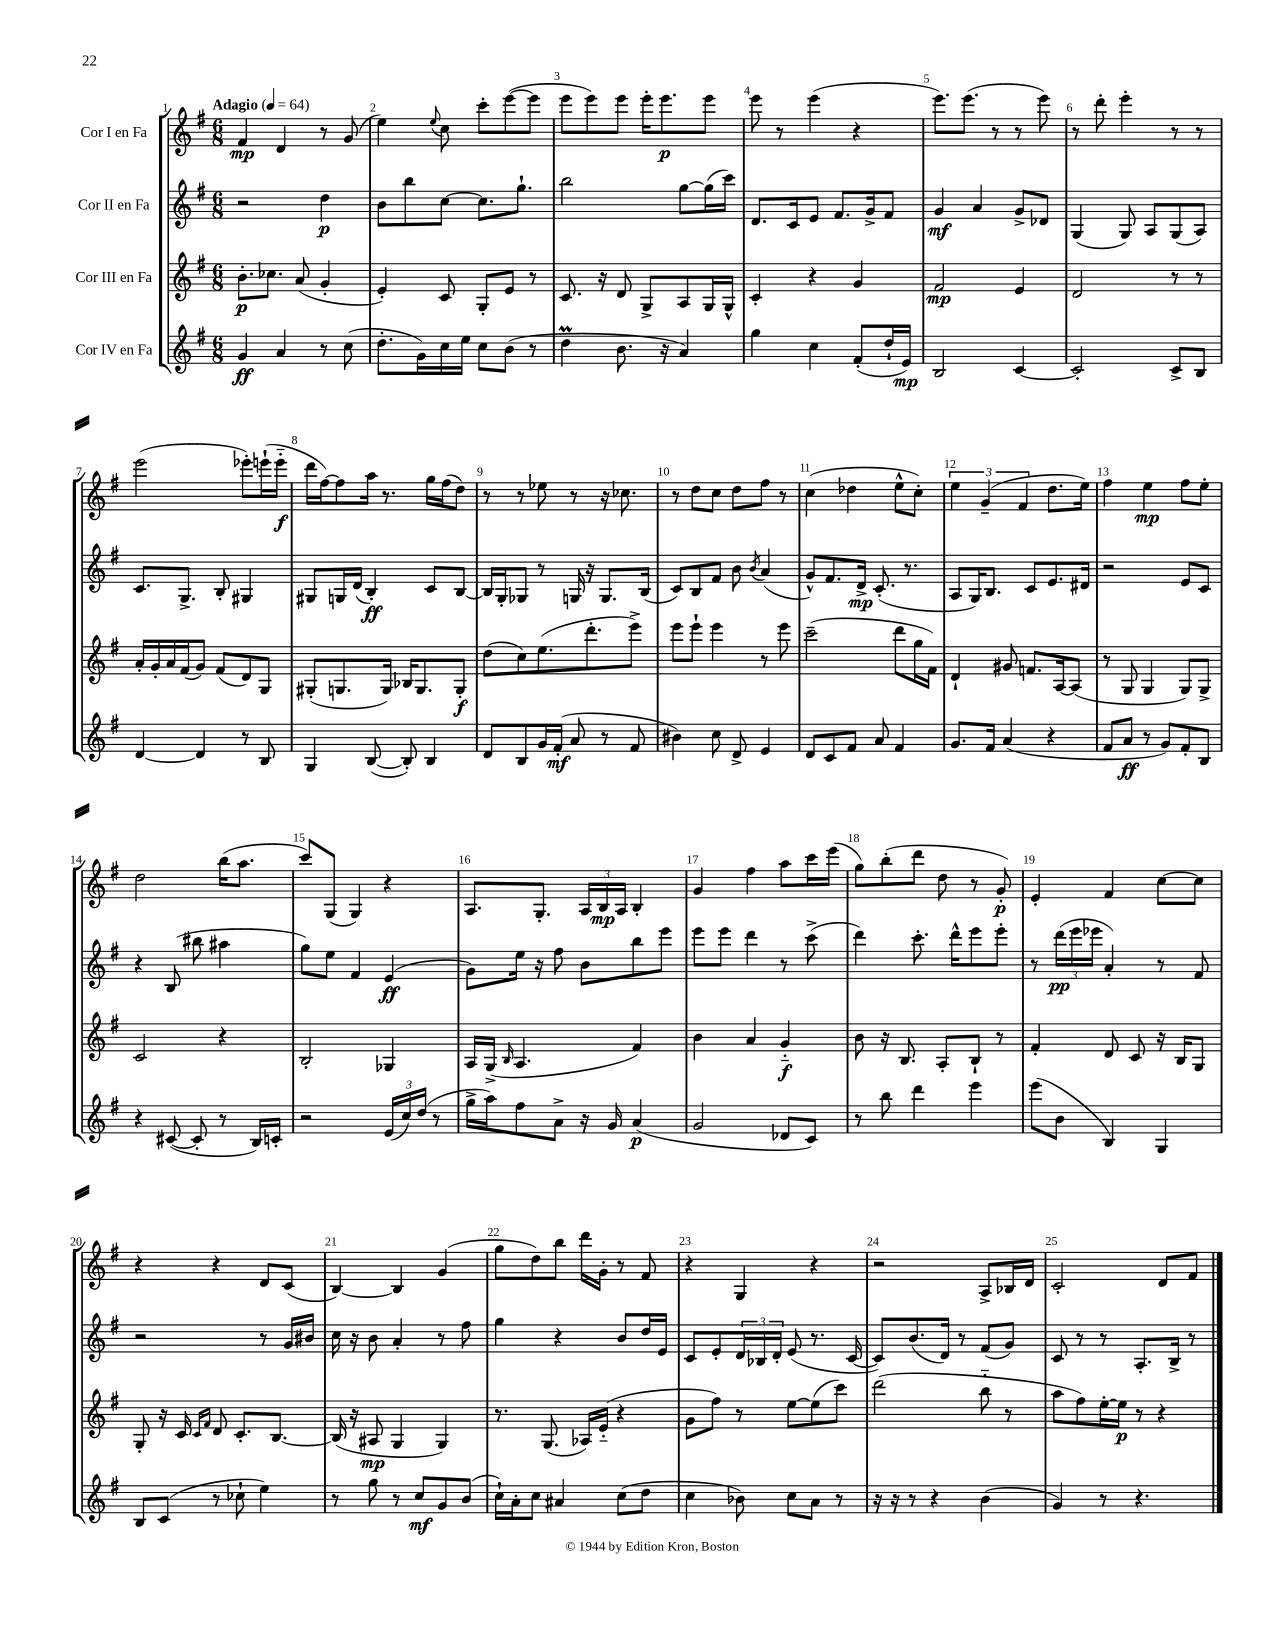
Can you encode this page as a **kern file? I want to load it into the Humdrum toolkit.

**kern	**dynam	**kern	**dynam	**kern	**dynam	**kern	**dynam
*part4	*part4	*part3	*part3	*part2	*part2	*part1	*part1
*staff4	*staff4	*staff3	*staff3	*staff2	*staff2	*staff1	*staff1
*I"Cor IV en Fa	*	*I"Cor III en Fa	*	*I"Cor II en Fa	*	*I"Cor I en Fa	*
*clefG2	*	*clefG2	*	*clefG2	*	*clefG2	*
*k[f#]	*	*k[f#]	*	*k[f#]	*	*k[f#]	*
*M6/8	*	*M6/8	*	*M6/8	*	*M6/8	*
*MM64	*	*MM64	*	*MM64	*	*MM64	*
=1	=1	=1	=1	=1	=1	=1	=1
!	!	!	!	!	!	!LO:TX:a:B:t=Adagio	!
4g/	ff	8.b'\L	p	2r	.	4f#/	mp
.	.	8.cc-X\J	.	.	.	.	.
4a/	.	.	.	.	.	4d/	.
.	.	(8a/	.	.	.	.	.
8r	.	4g'/	.	4dd\	p	8r	.
(8cc\	.	.	.	.	.	(8g/	.
=2	=2	=2	=2	=2	=2	=2	=2
8.dd'\L	.	4e'/)	.	8b\L	.	4ee\)	.
.	.	.	.	8bb\	.	.	.
16g\L)	.	.	.	.	.	.	.
.	.	.	.	.	.	8qqee/	.
16cc\	.	8c/	.	[8cc\J	.	8cc\	.
16ee\JJ	.	.	.	.	.	.	.
8cc\L	.	8G'/L	.	8.cc\L]	.	8ccc'\L	.
(8b\J	.	8e/J	.	.	.	([8eee\	.
.	.	.	.	8.gg`\J	.	.	.
8r	.	8r	.	.	.	8eee\J]	.
=3	=3	=3	=3	=3	=3	=3	=3
4ddM\	.	8.c/	.	2bb\	.	8eee\L	.
.	.	.	.	.	.	8eee\)	.
.	.	16r	.	.	.	.	.
8.b\	.	8d/	.	.	.	8eee\J	.
.	.	8G^/L	.	.	.	16eee'\KL	.
16r	.	.	.	.	.	8.eee\	p
4a/)	.	8A/	.	[8gg\L	.	.	.
.	.	16G/L	.	(16gg\L]	.	8eee\J	.
.	.	16G^^/JJ	.	16ccc\JJ)	.	.	.
=4	=4	=4	=4	=4	=4	=4	=4
4gg\	.	4c'/	.	8.d/L	.	8eee\	.
.	.	.	.	.	.	8r	.
.	.	.	.	16c/k	.	.	.
4cc\	.	4r	.	8e/J	.	(4eee\	.
.	.	.	.	8.f#/L	.	.	.
(8f#'/L	.	4g/	.	.	.	4r	.
.	.	.	.	16g^/k	.	.	.
16dd`/L	.	.	.	8f#/J	.	.	.
16e/JJ)	mp	.	.	.	.	.	.
=5	=5	=5	=5	=5	=5	=5	=5
2B/	.	2f#/	mp	4g/	mf	8.eee\L)	.
.	.	.	.	.	.	(8.eee\J	.
.	.	.	.	4a/	.	.	.
.	.	.	.	.	.	8r	.
[4c/	.	4e/	.	8g^/L	.	8r	.
.	.	.	.	8d-X/J	.	8eee\)	.
=6	=6	=6	=6	=6	=6	=6	=6
2c'/]	.	2d/	.	(4G/	.	8r	.
.	.	.	.	.	.	8ddd'\	.
.	.	.	.	8G/)	.	4eee'\	.
.	.	.	.	8A/L	.	.	.
8c^/L	.	8r	.	(8G/	.	8r	.
8B/J	.	8r	.	8A/J)	.	8r	.
!!LO:LB:g=z
=7	=7	=7	=7	=7	=7	=7	=7
[4d/	.	16a'/LL	.	8.c/L	.	(2eee\	.
.	.	16g'/	.	.	.	.	.
.	.	16a/	.	.	.	.	.
.	.	(16f#/J	.	8.G^/J	.	.	.
4d/]	.	8g/J)	.	.	.	.	.
.	.	(8f#/L	.	8B'/	.	.	.
8r	.	8d/)	.	4G#X/	.	8eee-X'\L)	.
8B/	.	8G/J	.	.	.	(16eeen`\L	.
.	.	.	.	.	.	16eee\JJ	f
=8	=8	=8	=8	=8	=8	=8	=8
4G/	.	(8G#X'/L	.	8G#X/L	.	16ddd\LL	.
.	.	.	.	.	.	[16ff#\J)	.
.	.	8.Gn/	.	16Gn/L	.	8ff#\]	.
.	.	.	.	(16d/JJ	.	.	.
([8B/	.	.	.	4B'/)	ff	16aa\Jk	.
.	.	16G/Jk)	.	.	.	8.r	.
8B'/])	.	16B-X/KL	.	.	.	.	.
.	.	8.G/	.	.	.	.	.
4B/	.	.	.	8c/L	.	16gg\LL	.
.	.	.	.	.	.	(16ff#\J	.
.	.	8G'/J	f	[8B/J	.	8dd\J)	.
=9	=9	=9	=9	=9	=9	=9	=9
8d/L	.	(8dd\L	.	16B/LL]	.	8r	.
.	.	.	.	16G'/J	.	.	.
8B/	.	8cc\)	.	8G-X/J	.	8r	.
16g/L	.	(8.ee\	.	8r	.	8ee-X\	.
(16f#'/JJ	mf	.	.	.	.	.	.
8a/	.	.	.	16Gn/	.	8r	.
.	.	8.ddd'\	.	16r	.	.	.
8r	.	.	.	8.G/L	.	16r	.
.	.	.	.	.	.	8.cc-X\	.
8f#/	.	8eee^\J)	.	.	.	.	.
.	.	.	.	(16B/Jk	.	.	.
=10	=10	=10	=10	=10	=10	=10	=10
4b#X\)	.	8eee\L	.	8c/L)	.	8r	.
.	.	8eee`\J	.	8B/	.	8dd\L	.
8cc\	.	4eee\	.	8f#/J	.	8cc\J	.
8d^/	.	.	.	8b\	.	8dd\L	.
.	.	.	.	8qb/	.	.	.
4e/	.	8r	.	(4a/	.	8ff#\J	.
.	.	8eee\	.	.	.	8r	.
=11	=11	=11	=11	=11	=11	=11	=11
8d/L	.	(2ccc~\	.	8g^^/L)	.	(4cc\	.
8c/	.	.	.	8.f#/	.	.	.
8f#/J	.	.	.	.	.	4dd-X\	.
.	.	.	.	16d^/Jk	mp	.	.
8a/	.	.	.	(8.c'/	.	.	.
4f#/	.	8ddd\L	.	.	.	8ee^^\L	.
.	.	.	.	8.r	.	.	.
.	.	16gg\L	.	.	.	8cc'\J)	.
.	.	16f#\JJ)	.	.	.	.	.
=12	=12	=12	=12	=12	=12	=12	=12
8.g/L	.	4d`/	.	8A/L	.	6ee\	.
.	.	.	.	16G/K)	.	.	.
.	.	.	.	.	.	(6g~/	.
16f#/Jk	.	.	.	8.B/J	.	.	.
(4a/	.	8g#X/	.	.	.	.	.
.	.	.	.	.	.	6f#/	.
.	.	8.fn/L	.	8c/L	.	.	.
4r	.	.	.	8.e/	.	8.dd\L	.
.	.	[16A/k	.	.	.	.	.
.	.	(8A/J]	.	.	.	.	.
.	.	.	.	16d#X/Jk	.	16ee\Jk)	.
=13	=13	=13	=13	=13	=13	=13	=13
8f#/L	.	8r	.	2r	.	4ff#\	.
8a/J	ff	8G/	.	.	.	.	.
8r	.	4G/	.	.	.	4ee\	mp
8g/L)	.	.	.	.	.	.	.
8f#'/	.	8G/L)	.	8e/L	.	8ff#\L	.
8B/J	.	8G^/J	.	8c/J	.	8ee'\J	.
!!LO:LB:g=z
=14	=14	=14	=14	=14	=14	=14	=14
4r	.	2c/	.	4r	.	2dd\	.
([8c#X/	.	.	.	(8B/	.	.	.
8c#'/]	.	.	.	8bb#X\	.	.	.
8r	.	4r	.	4aa#X\	.	(16bb\KL	.
.	.	.	.	.	.	8.aa\J	.
16B/LL)	.	.	.	.	.	.	.
16cn'/JJ	.	.	.	.	.	.	.
=15	=15	=15	=15	=15	=15	=15	=15
2r	.	2B'/	.	8gg\L)	.	8ccc/L)	.
.	.	.	.	8ee\J	.	(8G/J	.
.	.	.	.	4f#/	.	4G/)	.
(24e/LL	.	4G-X/	.	(4e/	ff	4r	.
24cc/)	.	.	.	.	.	.	.
(24dd/JJ	.	.	.	.	.	.	.
8r	.	.	.	.	.	.	.
=16	=16	=16	=16	=16	=16	=16	=16
16gg^\LL	.	16A/LL	.	8g\L)	.	8.A/L	.
16aa\J)	.	(16G^/JJ	.	.	.	.	.
.	.	16qqB/	.	.	.	.	.
8ff#\	.	4.A/	.	16ee\Jk	.	.	.
.	.	.	.	16r	.	8.G'/J	.
8a^\J	.	.	.	8ff#\	.	.	.
16r	.	.	.	8b\L	.	24A/LL	.
.	.	.	.	.	.	24B/	mp
16g/	.	.	.	.	.	.	.
.	.	.	.	.	.	24A/JJ	.
(4a/	p	4f#/)	.	8bb\	.	4B'/	.
.	.	.	.	8eee\J	.	.	.
=17	=17	=17	=17	=17	=17	=17	=17
2g/	.	4b\	.	8eee\L	.	4g/	.
.	.	.	.	8eee\J	.	.	.
.	.	4a/	.	4ddd\	.	4ff#\	.
8d-X/L	.	4g/	f	8r	.	8aa\L	.
8c/J)	.	.	.	(8ccc^\	.	16ccc\L	.
.	.	.	.	.	.	(16eee\JJ	.
=18	=18	=18	=18	=18	=18	=18	=18
8r	.	8b\	.	4ddd\)	.	8gg\L)	.
8bb\	.	16r	.	.	.	(8bb'\	.
.	.	8.B/	.	.	.	.	.
4ddd\	.	.	.	8.ccc'\	.	8ddd\J	.
.	.	8A'/L	.	.	.	8dd\	.
.	.	.	.	16ddd^^\KL	.	.	.
4eee\	.	8B`/J	.	8eee\	.	8r	.
.	.	8r	.	8eee'\J	.	8g'/)	p
=19	=19	=19	=19	=19	=19	=19	=19
(8eee\L	.	4f#'/	.	8r	.	4e'/	.
8b\J	.	.	.	(24ddd\LL	pp	.	.
.	.	.	.	24eee\	.	.	.
.	.	.	.	24eee-X\JJ	.	.	.
4B/)	.	8d/	.	4a'/)	.	4f#/	.
.	.	8c/	.	.	.	.	.
4G/	.	16r	.	8r	.	[8cc\L	.
.	.	16B/KL	.	.	.	.	.
.	.	8G/J	.	8f#/	.	8cc\J]	.
!!LO:LB:g=z
=20	=20	=20	=20	=20	=20	=20	=20
8B/L	.	8G'/	.	2r	.	4r	.
(8c/J	.	16r	.	.	.	.	.
.	.	16c/	.	.	.	.	.
.	.	16qqc/LL	.	.	.	.	.
.	.	16qqf#/JJ	.	.	.	.	.
8r	.	8d/	.	.	.	4r	.
8cc-X`\	.	8.c'/L	.	.	.	.	.
4ee\)	.	.	.	8r	.	8d/L	.
.	.	[8.B/J	.	.	.	.	.
.	.	.	.	16g/LL	.	(8c/J	.
.	.	.	.	16b#X/JJ	.	.	.
=21	=21	=21	=21	=21	=21	=21	=21
8r	.	(16B/]	.	16cc\	.	[4B/)	.
.	.	16r	.	16r	.	.	.
8gg\	.	8A#X/	mp	8b\	.	.	.
8r	.	4G/	.	4a'/	.	4B/]	.
8cc/L	mf	.	.	.	.	.	.
8g/	.	4G/)	.	8r	.	(4g/	.
(8b/J	.	.	.	8ff#\	.	.	.
=22	=22	=22	=22	=22	=22	=22	=22
16cc`\LL)	.	8.r	.	4gg\	.	8gg\L	.
16a'\J	.	.	.	.	.	.	.
8cc\J	.	.	.	.	.	8dd\)	.
.	.	(8.G/	.	.	.	.	.
4a#X/	.	.	.	4r	.	8bb\J	.
.	.	16A-X/LL)	.	.	.	16ddd\LL	.
.	.	(16e/JJ	.	.	.	16g'\JJ	.
(8cc\L	.	4r	.	8b/L	.	8r	.
8dd\J	.	.	.	16dd/L	.	8f#/	.
.	.	.	.	16e/JJ	.	.	.
=23	=23	=23	=23	=23	=23	=23	=23
4cc\	.	8g\L	.	8c/L	.	4r	.
.	.	8ff#\J)	.	8e'/	.	.	.
8b-X\)	.	8r	.	24d/L	.	4G/	.
.	.	.	.	24B-X/	.	.	.
.	.	.	.	24d'/JJ	.	.	.
8cc\L	.	[8ee\L	.	(8e/	.	.	.
8a\J	.	(8ee\]	.	8.r	.	4r	.
8r	.	8ccc\J)	.	.	.	.	.
.	.	.	.	[16c/	.	.	.
=24	=24	=24	=24	=24	=24	=24	=24
16r	.	(2ddd\	.	8c/L])	.	2r	.
16r	.	.	.	.	.	.	.
8r	.	.	.	(8.b/	.	.	.
4r	.	.	.	.	.	.	.
.	.	.	.	16d/Jk)	.	.	.
.	.	.	.	8r	.	.	.
(4b\	.	8bb\	.	(8f#/L	.	8A^/L	.
.	.	8r	.	8g/J)	.	16B-X/L	.
.	.	.	.	.	.	16d/JJ	.
=25	=25	=25	=25	=25	=25	=25	=25
4g/)	.	8aa\L	.	8c/	.	2c'/	.
.	.	8ff#\)	.	8r	.	.	.
8r	.	[16ee'\L	.	8r	.	.	.
.	.	16ee\JJ]	p	.	.	.	.
4.r	.	8r	.	8.A'/L	.	.	.
.	.	4r	.	.	.	8d/L	.
.	.	.	.	16B^/Jk	.	.	.
.	.	.	.	8r	.	8f#/J	.
==	==	==	==	==	==	==	==
*-	*-	*-	*-	*-	*-	*-	*-
